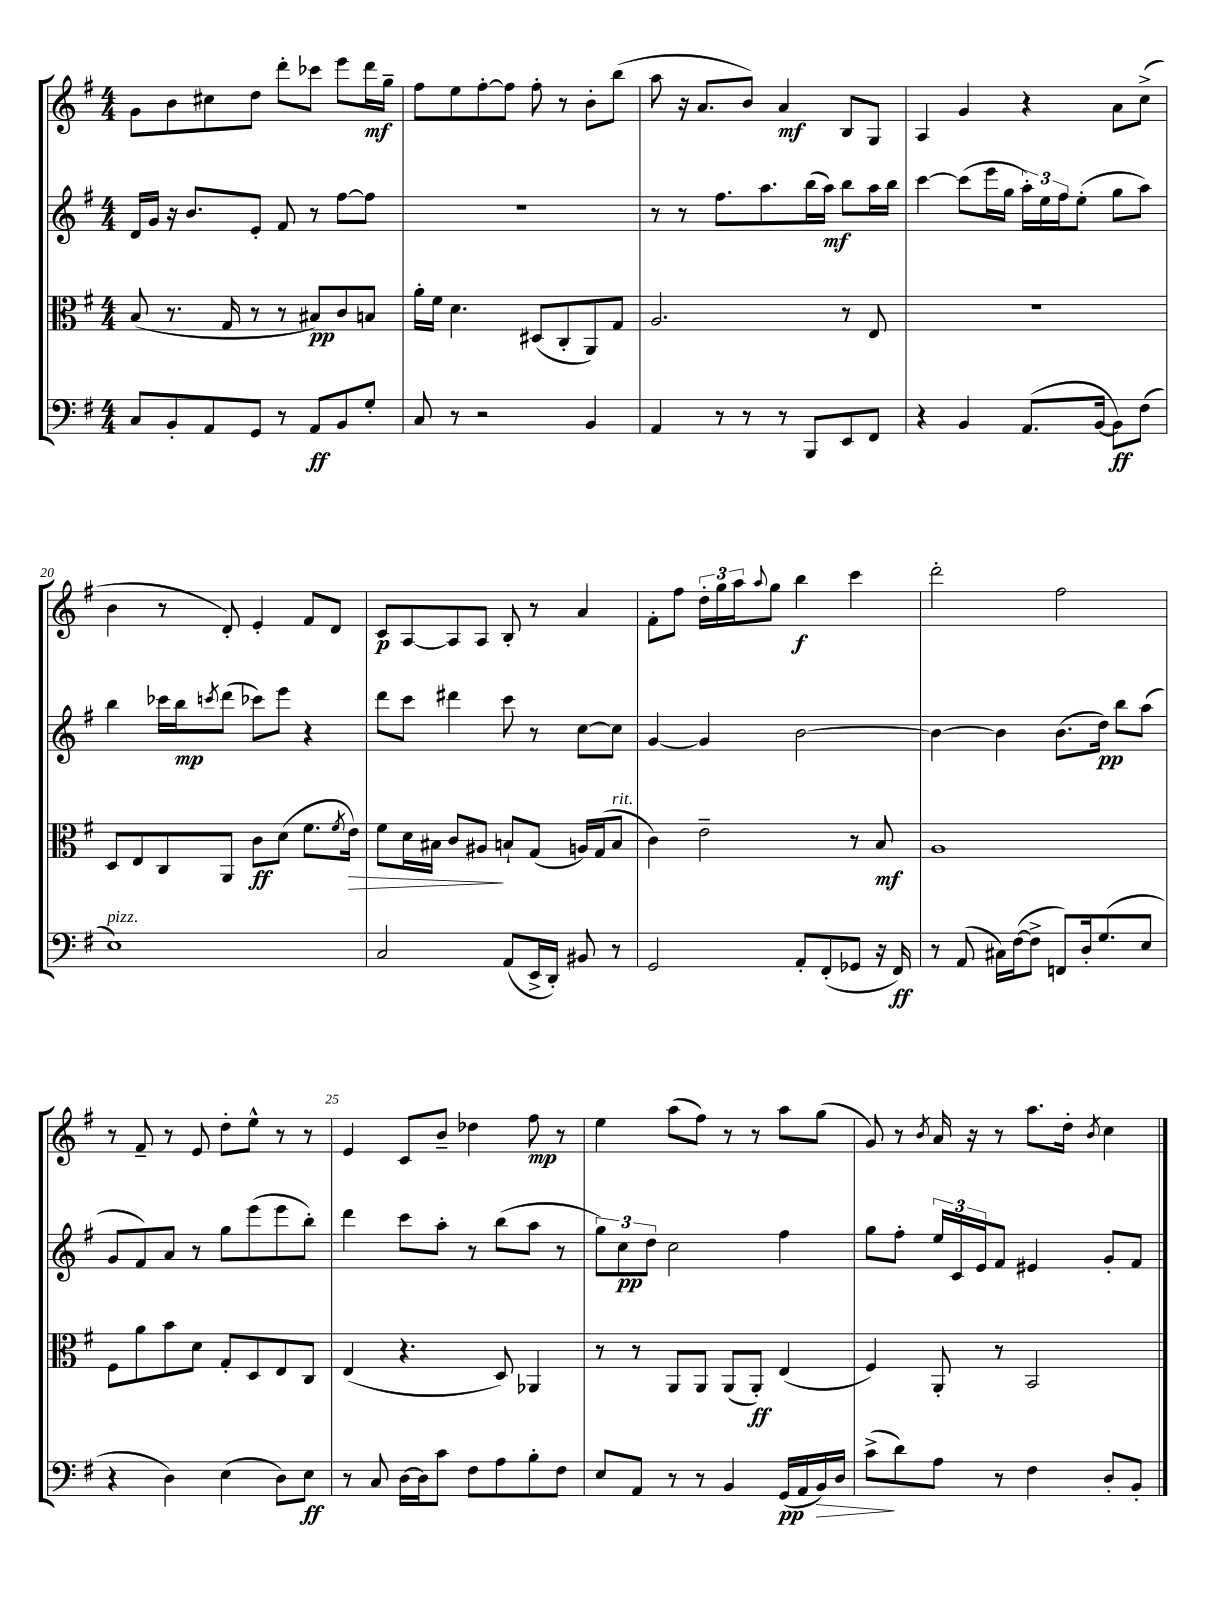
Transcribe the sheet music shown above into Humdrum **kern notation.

**kern	**kern	**kern	**kern
*staff4	*staff3	*staff2	*staff1
*clefF4	*clefC3	*clefG2	*clefG2
*k[f#]	*k[f#]	*k[f#]	*k[f#]
*M4/4	*M4/4	*M4/4	*M4/4
8C	(8B	16d	8g
.	.	16g	.
8BB'	8.r	16r	8b
.	.	8.b	.
8AA	.	.	8cc#
.	16G	.	.
8GG	8r	8e'	8dd
8r	8r	8f#	8ddd'
8AA	8B#)	8r	8ccc-
8BB	8c	[8ff#	8eee
8G'	8B	8ff#]	16ddd
.	.	.	16gg~
=	=	=	=
8C	16a'	1r	8ff#
.	16f#	.	.
8r	4.d	.	8ee
2r	.	.	[8ff#'
.	.	.	8ff#]
.	(8D#	.	8ff#'
.	8C'	.	8r
4BB	8AA)	.	8b'
.	8G	.	(8bb
=	=	=	=
4AA	2.A	8r	8aa
.	.	8r	16r
.	.	.	8.a
8r	.	8.ff#	.
8r	.	.	8b)
.	.	8.aa	.
8r	.	.	4a
8BBB	.	(16bb	.
.	.	16aa)	.
8EE	8r	8bb	8B
8FF#	8E	16aa	8G
.	.	16bb	.
=	=	=	=
4r	1r	[4ccc	4A
4BB	.	(8ccc]	4g
.	.	16eee	.
.	.	16gg	.
(8.AA	.	24aa')	4r
.	.	24ee	.
.	.	24ff#	.
.	.	(8ee'	.
[16BB	.	.	.
8BB])	.	8gg	8a
(8F#	.	8aa)	(8cc^
=	=	=	=
1E)	8D	4bb	4b
.	8E	.	.
.	8C	16ccc-	8r
.	.	16bb	.
.	.	8qccc	.
.	8AA	(8ddd	8d')
.	8c	8ccc-)	4e'
.	(8d	8eee	.
.	8.f#	4r	8f#
.	.	.	8d
.	8qf#	.	.
.	16e)	.	.
=	=	=	=
2C	8f#	8ddd	8c
.	16d	8ccc	[8A
.	16B#	.	.
.	8c	4ddd#	8A]
.	8A#	.	8A
(8AA	8B`	8ccc	8B'
16EE^	(8G	8r	8r
16DD')	.	.	.
8BB#	16A)	[8cc	4a
.	(16G	.	.
8r	8B	8cc]	.
=	=	=	=
2GG	4c)	[4g	8f#'
.	.	.	8ff#
.	2e~	4g]	24dd'
.	.	.	24gg
.	.	.	24aa
.	.	.	8qqaa
.	.	.	8gg
8AA'	.	[2b	4bb
(8FF#'	.	.	.
8GG-	8r	.	4ccc
16r	8B	.	.
16FF#)	.	.	.
=	=	=	=
8r	1A	4b_	2ddd'
(8AA	.	.	.
16C#)	.	4b]	.
([16F#	.	.	.
8F#^]	.	.	.
8FF)	.	(8.b	2ff#
16D'	.	.	.
(8.G	.	16dd)	.
.	.	8bb	.
8E	.	(8aa	.
=	=	=	=
4r	8F#	8g	8r
.	8a	8f#)	8f#~
4D)	8b	8a	8r
.	8d	8r	8e
(4E	8G'	8gg	8dd'
.	8D	(8eee	8ee^^
8D)	8E	8eee	8r
8E	8C	8bb')	8r
=	=	=	=
8r	(4E	4ddd	4e
8C	.	.	.
[16D	4.r	8ccc	8c
16D]	.	.	.
8c	.	8aa'	8b~
8F#	.	8r	4dd-
8A	8D)	(8bb	.
8B'	4AA-	8aa	8ff#
8F#	.	8r	8r
=	=	=	=
8E	8r	12gg)	4ee
.	.	12cc	.
8AA	8r	.	.
.	.	12dd	.
8r	8AA	2cc	(8aa
8r	8AA	.	8ff#)
4BB	(8AA	.	8r
.	8AA')	.	8r
(16GG	(4E	4ff#	8aa
16AA	.	.	.
16BB)	.	.	(8gg
16D	.	.	.
=	=	=	=
(8c^	4F#)	8gg	8g)
8d)	.	8ff#'	8r
.	.	.	8qb
8A	8AA'	24ee	16a
.	.	24c	.
.	.	.	16r
.	.	24e	.
8r	8r	8f#	8r
4F#	2BB	4e#	8.aa
.	.	.	16dd'
.	.	.	8qb
8D'	.	8g'	4cc
8BB'	.	8f#	.
==	==	==	==
*-	*-	*-	*-
